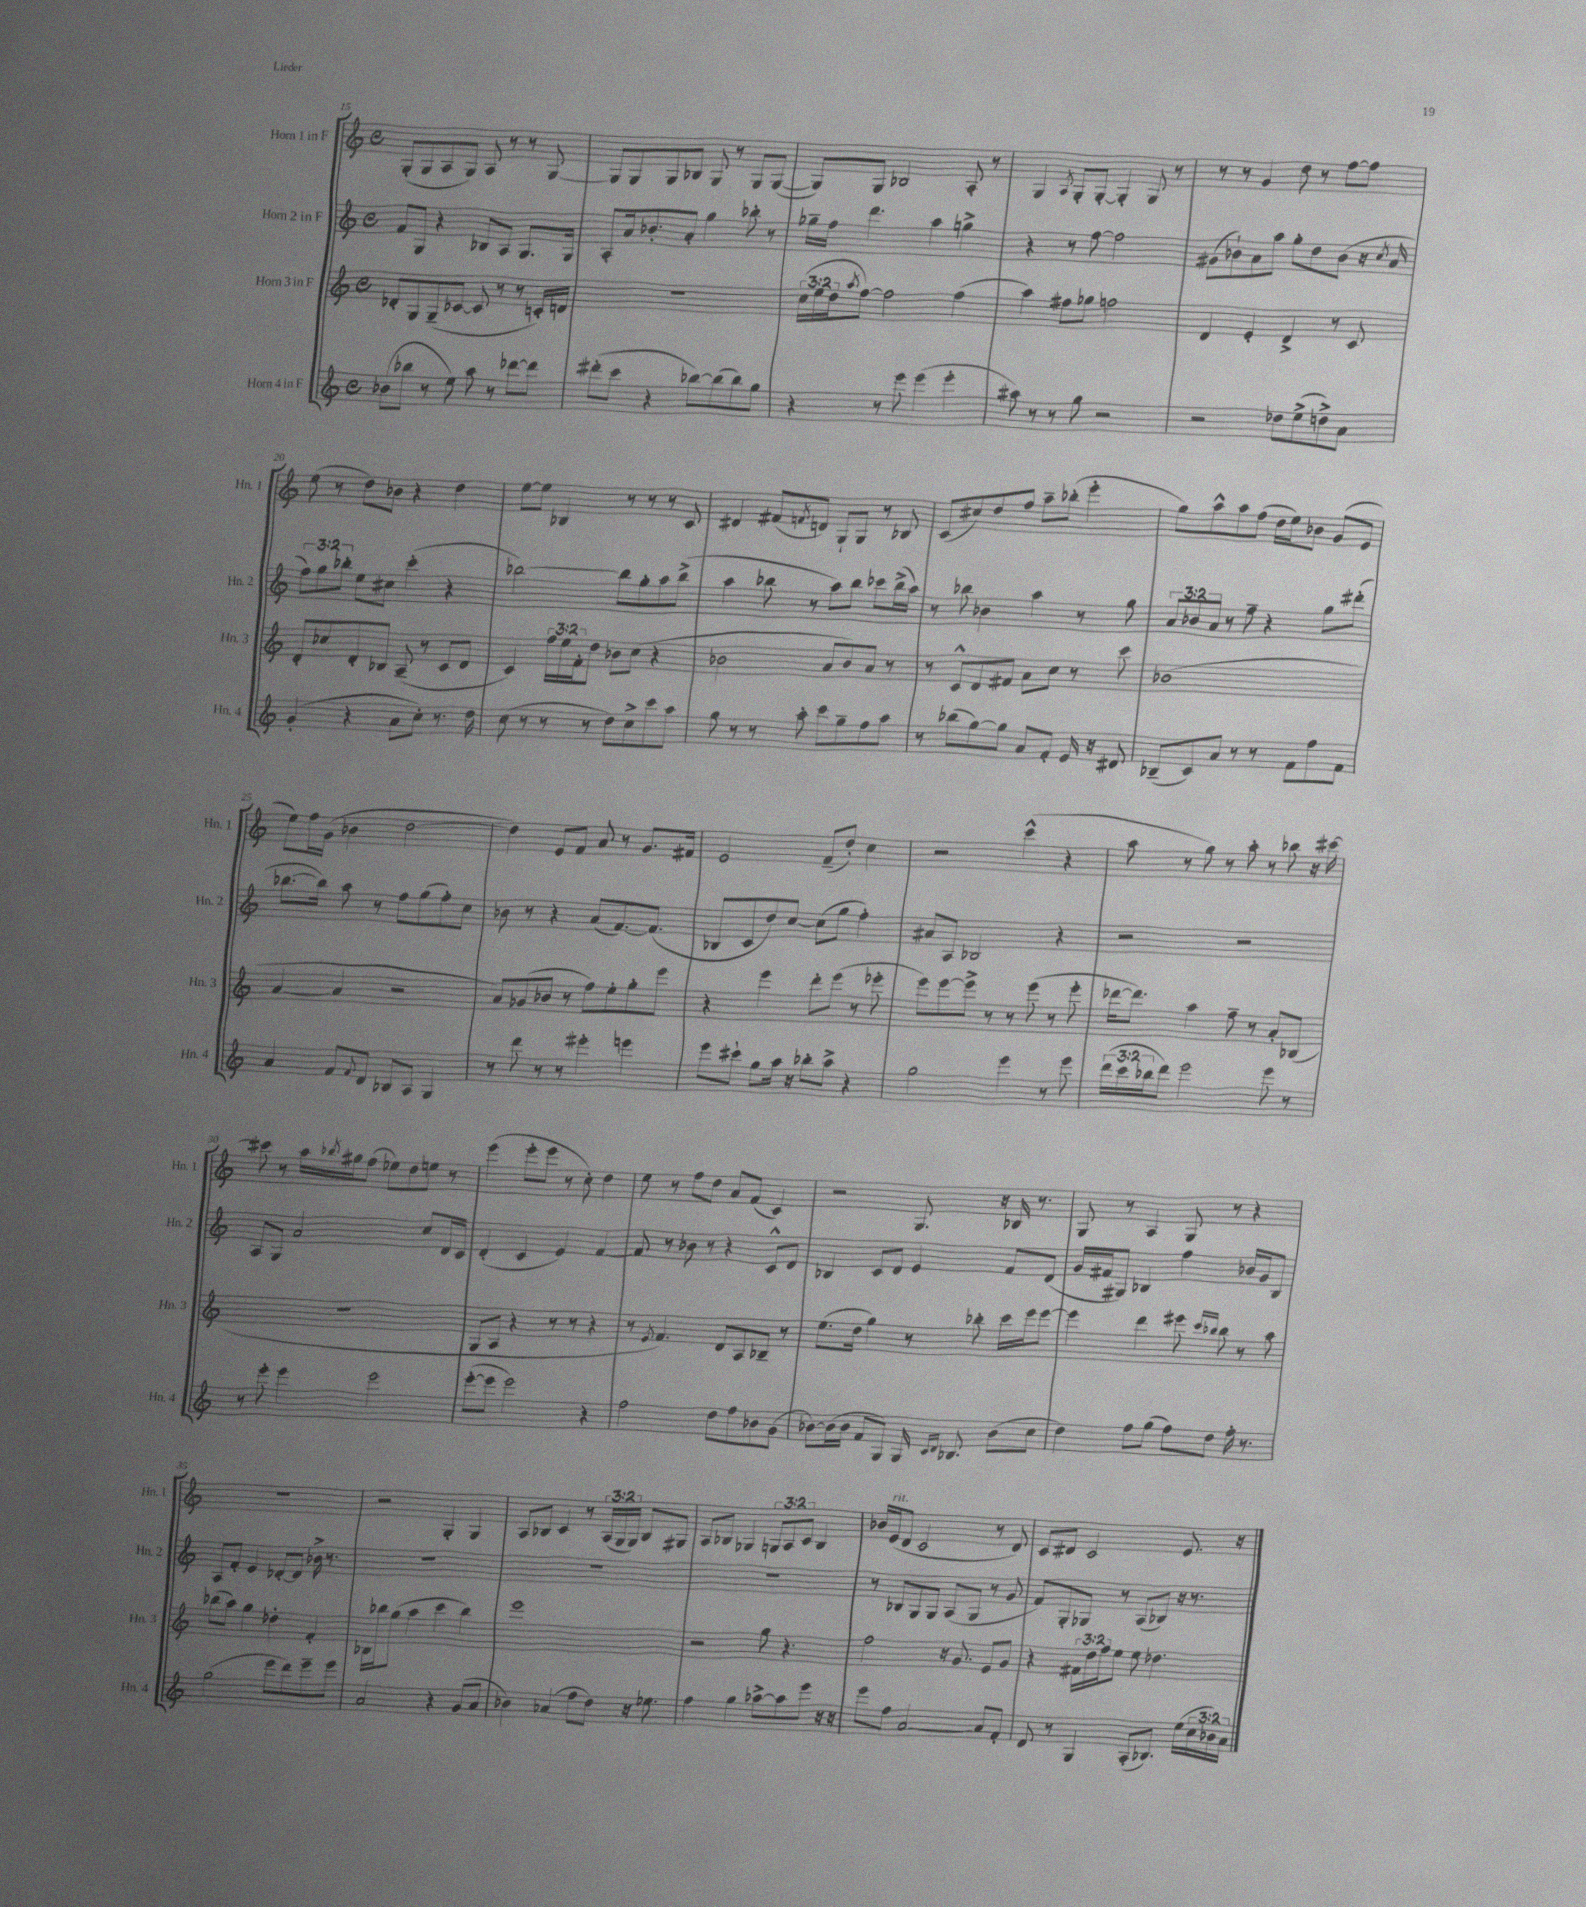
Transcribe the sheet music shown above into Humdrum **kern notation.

**kern	**kern	**kern	**kern
*staff4	*staff3	*staff2	*staff1
*clefG2	*clefG2	*clefG2	*clefG2
*k[]	*k[]	*k[]	*k[]
*M4/4	*M4/4	*M4/4	*M4/4
*met(c)	*met(c)	*met(c)	*met(c)
(8b-	8d-'	8f	(8G'
8bb-	8G	8G	8G
8r	(8G~	4r	8A
8ee)	[8c-	.	8G)
8aa	8c-]	8B-	8A
8r	8r	8A	8r
[8ddd-	8r	8.G	8r
8ddd-]	16c')	.	[8G
.	16d	16G	.
=	=	=	=
(8ddd#'	1r	8A'	8G]
8ccc	.	16a	8G
.	.	8.b-'	.
4r	.	.	8G
.	.	8a'	8B-
[8bb-)	.	4gg	8G
(8bb-]	.	.	8r
8bb-)	.	8bb-'	8G
8gg	.	8r	([8G
=	=	=	=
4r	(24cc	16gg-~	8G])
.	24ee	.	.
.	.	16ff	.
.	24dd	.	.
.	8qaa	.	.
.	[8ff)	4.ddd	8G
8r	2ff]	.	2B-
8eee	.	.	.
(4eee	.	4aa	.
4eee'	(4ff	4gg^	8A'
.	.	.	8r
=	=	=	=
8aa#)	4aa)	4r	4G
8r	.	.	.
.	.	.	8qA
8r	8ff#	8r	8G'
8gg	8gg-	[8ff	[8G'
2r	2ff	2ff]	4G']
.	.	.	8G
.	.	.	8r
=	=	=	=
2r	4d	(8g#	8r
.	.	8b-`)	8r
.	4e'	8a	4g
.	.	8aa	.
8dd-	4d^	8gg'	8dd
(8ee^	.	8dd	8r
8dd^)	8r	(8b-	[8ff
8a	8c	16r	8ff]
.	.	8qcc	.
.	.	16a	.
=	=	=	=
(4g'	8d'	12ff)	(8ee
.	.	12gg	.
.	8cc-	.	8r
.	.	12bb-'	.
4r	8d'	8ee	8dd)
.	8B-	8cc#	8b-
8a	(8A~	(4ccc'	4r
8cc')	8r	.	.
8.r	8c	4r	4dd
.	8d	.	.
16dd	.	.	.
=	=	=	=
(8cc	4c)	[2bb-)	[8ee
8r	.	.	8ee]
8r	24ff	.	4B-
.	24ee	.	.
.	24f'	.	.
8r	8dd	.	.
8dd)	8b-	8bb-]	8r
8cc^	(8cc	8gg'	8r
8ccc	4r	8aa	8r
8aa	.	(8bb-^	8c
=	=	=	=
8gg	2b-	4aa	4d#
8r	.	.	.
8r	.	8bb-	(8f#
.	.	.	8qf
8aa'	.	8r	8d)
8ccc	8a	8aa)	8G`
8gg~	8b-)	8bb-	8G
8ff	8a	8ccc-	8r
8aa	8r	(16bb-^	8B-
.	.	16aa)	.
=	=	=	=
8r	8r	8r	(8c
(8bb-	8c^^	8bb-	8cc#)
[8gg)	8d	4b-	8dd
8gg]	8f#	.	8ff
8a	8a	4aa	8aa~
8f'	8cc	.	(8bb-'
16e	8r	8r	4eee'
16r	.	.	.
8d#	8ccc	8gg	.
=	=	=	=
(8B-~	(1b-	12a	8gg)
.	.	12b-	.
8c)	.	.	8aa^^
.	.	12a	.
8a	.	8r	8aa
8r	.	8ff~	(8ff
8r	.	4r	16dd
.	.	.	16ee)
8f	.	.	8b-
8ff	.	8gg	(8g
8f	.	(8ddd#'	8e
=	=	=	=
4a	[4a	[8.bb-	8ee)
.	.	.	16ff
.	.	16bb-])	(16g
8f	4a]	8aa	4b-
8qqf	.	.	.
8d	.	8r	.
8B-	2r	8ff	[2dd
8A	.	(8gg	.
4G	.	8ff')	.
.	.	8cc	.
=	=	=	=
8r	8a)	8b-	4dd])
8ddd	(8g-	8r	.
8r	8b-	4r	8e
8r	8r	.	8f
4eee#'	8ff)	(8a	8a
.	8ee'	[8.f)	8r
4eee	8gg'	.	8.g
.	.	(8.f]	.
.	8eee	.	.
.	.	.	16f#
=	=	=	=
8eee	4r	8B-	2e
8ccc#`	.	8c	.
8gg	4eee	8dd)	.
16aa	.	[8cc	.
16r	.	.	.
8bb-'	8ddd'	(8cc]	(8f~
8aa^	(8eee	8gg	8dd')
4r	8r	4ff')	4cc
.	8eee-'	.	.
=	=	=	=
2gg	8eee)	8a#	2r
.	[8eee	8A	.
.	8eee^]	2B-	.
.	8r	.	.
4eee	8r	.	(4ccc^^
.	(8eee	.	.
8r	8r	4r	4r
8eee	8eee'	.	.
=	=	=	=
(24ddd	[16ddd-	2r	8aa
24ccc	.	.	.
.	8.ddd-])	.	.
24bb-	.	.	.
8ddd)	.	.	8r
2eee	4aa	.	8gg)
.	.	.	8r
.	8ff~	2r	8aa'
.	8r	.	8r
8eee	8a'	.	8bb-
8r	(8B-	.	16r
.	.	.	[16ccc#
=	=	=	=
8r	1r	8A	8ccc#]
8eee'	.	8G	8r
4eee	.	2a	16aa
.	.	.	8qbb-
.	.	.	16gg#
.	.	.	(8ff
2eee	.	.	8ee-)
.	.	.	8dd
.	.	8cc	8ee
.	.	16d	8r
.	.	16c	.
=	=	=	=
([8eee'	8G	(4d'	(4eee
8eee]	8A	.	.
2eee)	4r	4c	8eee'
.	.	.	8eee
.	8r	4e)	8r
.	8r	.	8cc')
4r	4r	[4f	4dd
=	=	=	=
2ff	8r	8f]	8ee
.	8qe	.	.
.	4.f)	8r	8r
.	.	8b-	8ff
.	.	8r	8dd
8dd	8d	4r	8a
8ff	8A	.	(8f
8b-	8B-~	8c^^	4c)
(8g	8r	8d	.
=	=	=	=
[8b-)	(8.ee	4B-	2r
(16b-]	.	.	.
16b-	16dd	.	.
8f	4gg)	8c	.
8G)	.	8d	.
16G	8r	4e	8.G
16qqc	.	.	.
16qqd	.	.	.
8.B-	.	.	.
.	8bb-'	.	.
.	.	.	16r
(8b-	16ccc	8f	16B-
.	16eee	.	8.r
8cc	[8eee	(8d	.
=	=	=	=
4dd)	4eee]	16g	8G
.	.	16f#	.
.	.	8G#)	8r
8ff	4ddd	4B-	4A
(8gg	.	.	.
8ff)	8eee#	4ff	8G
.	16qqccc	.	.
.	16qqbb-	.	.
8dd	8bb-	.	8r
16ff'	8r	16b-	4r
8.r	.	16g	.
.	8aa	8B-	.
=	=	=	=
(2gg	(8bb-	8A	1r
.	8aa)	8f'	.
.	4gg	4e	.
8eee	4dd-'	[8d-'	.
8ddd)	.	8d-]	.
8eee~	4f'	16b-^	.
.	.	8.r	.
8eee	.	.	.
=	=	=	=
2a	16B-	1r	2r
.	16bb-	.	.
.	(8gg	.	.
.	4aa	.	.
4r	4ccc	.	4G'
(8g	4bb-)	.	4G
8a	.	.	.
=	=	=	=
4b-)	1eee	1r	8A
.	.	.	8B-
(4a-	.	.	4c
8ff	.	.	8r
8dd)	.	.	(24A
.	.	.	24G
.	.	.	24G)
16r	.	.	8B-
8.ee-	.	.	.
.	.	.	8G#
=	=	=	=
4ff	2r	1r	8A
.	.	.	8B-
4gg	.	.	4G-
[8aa-^	8gg	.	12G
.	.	.	12A
8aa-]	4.r	.	.
.	.	.	12c
8eee	.	.	4B-
16r	.	.	.
16r	.	.	.
=	=	=	=
8eee	2ff	8r	16b-
.	.	.	(16e
8ff	.	8B-	8d
[2a	.	8G	2c
.	.	8G	.
.	16r	(8A	.
.	8.g	.	.
.	.	8G	.
8a]	8e	8r	8r
8f'	8g	8g	8d)
=	=	=	=
8d	4r	8f)	8c
8r	.	8G'	8d#
4G	24f#	8G-	2c
.	24dd	.	.
.	24ff	.	.
.	8ee	8r	.
(8A'	8ee	(8A	.
8.B-)	4.dd-	8B-)	.
.	.	16r	8.e
(16ee	.	8.r	.
24cc	.	.	.
24b-)	.	.	.
.	.	.	16r
24a	.	.	.
==	==	==	==
*-	*-	*-	*-
